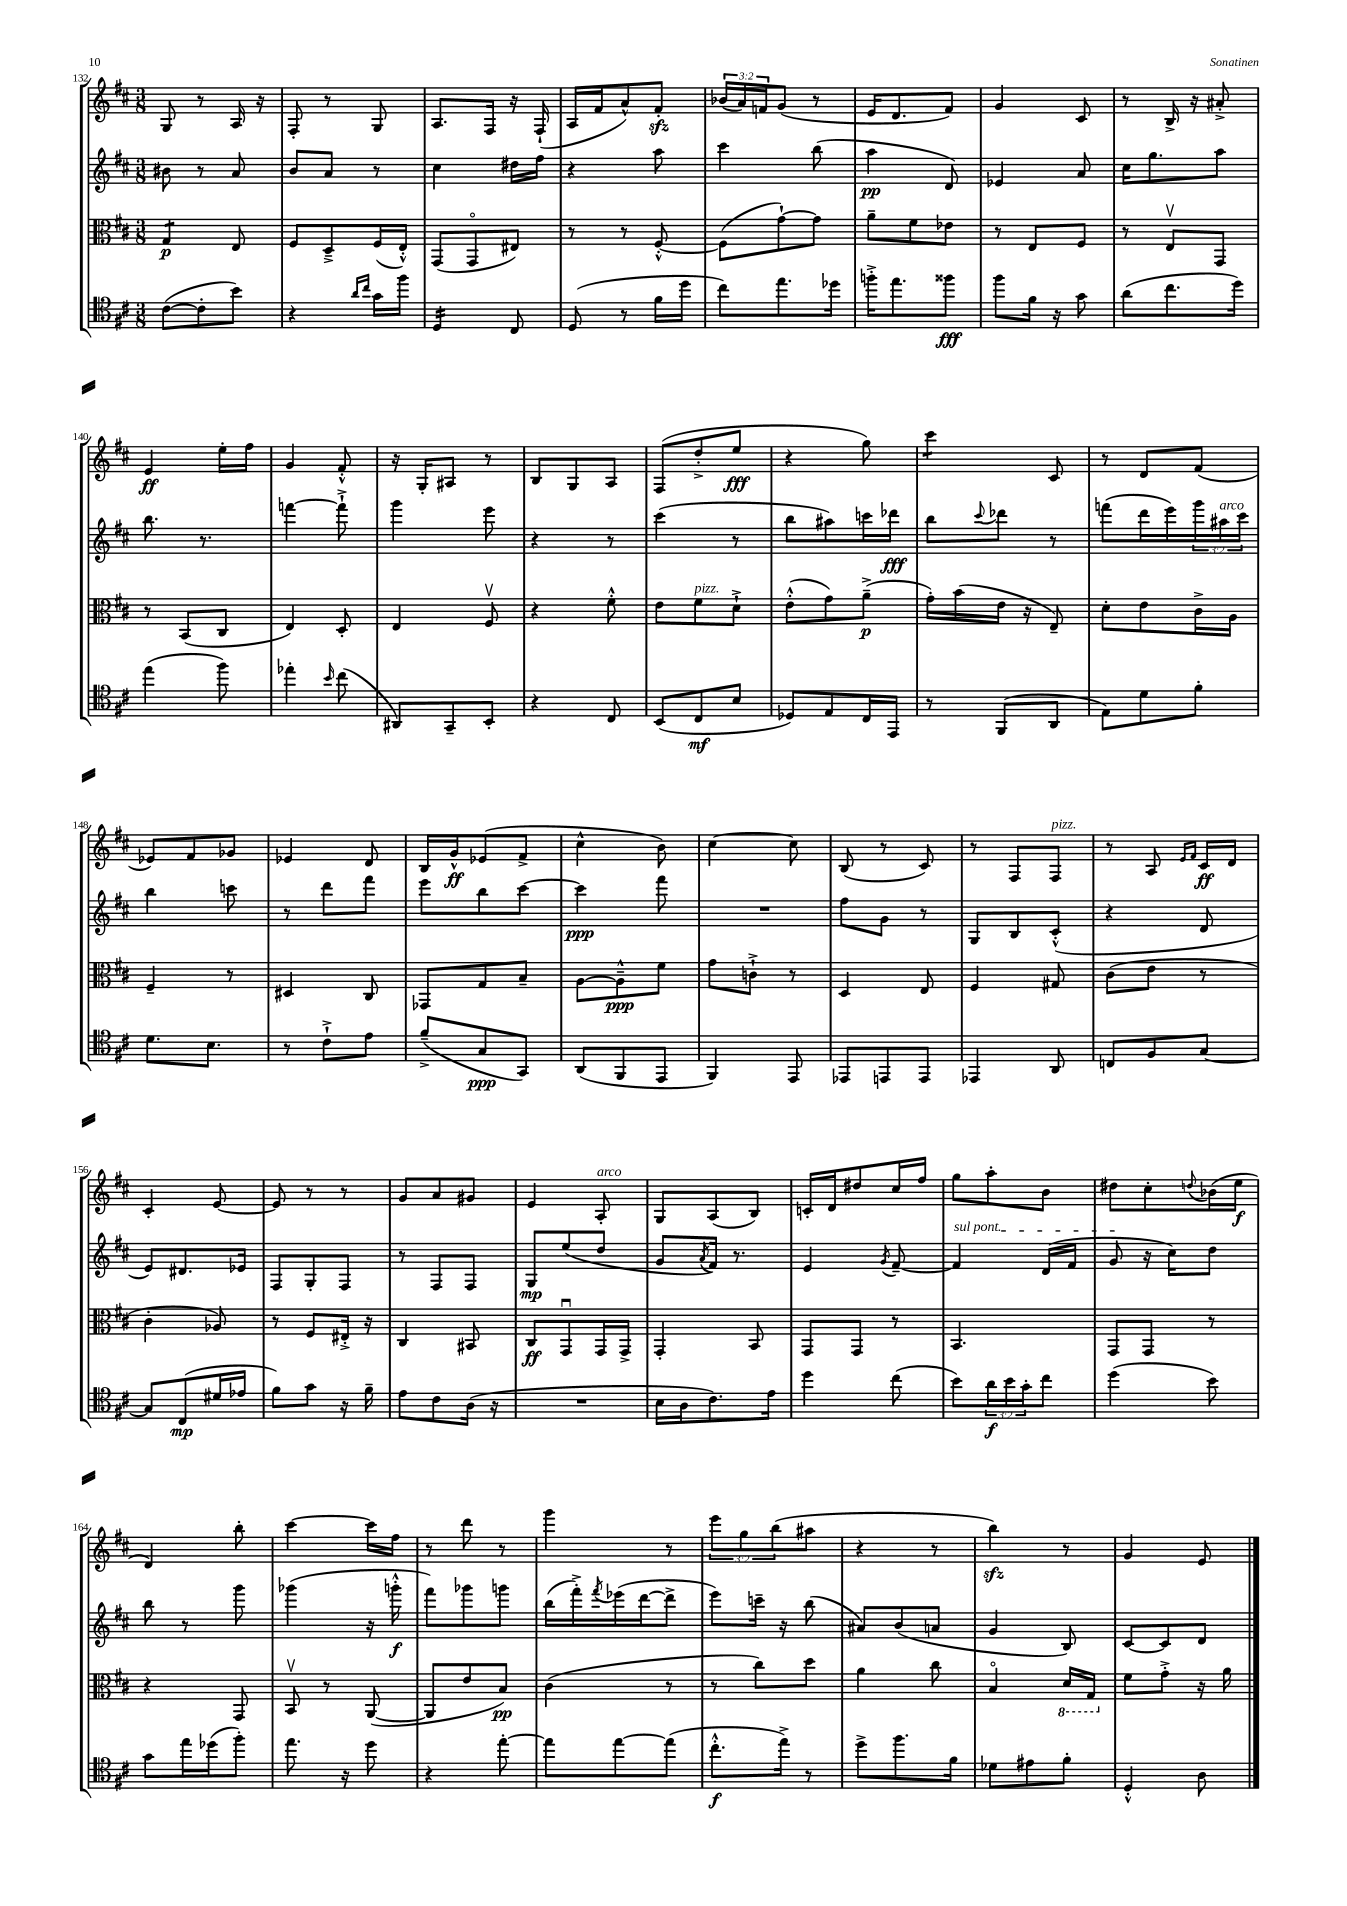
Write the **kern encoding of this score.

**kern	**dynam	**kern	**dynam	**kern	**dynam	**kern	**dynam
*part4	*part4	*part3	*part3	*part2	*part2	*part1	*part1
*staff4	*staff4	*staff3	*staff3	*staff2	*staff2	*staff1	*staff1
*clefC4	*	*clefC3	*	*clefG2	*	*clefG2	*
*k[f#c#]	*	*k[f#c#]	*	*k[f#c#]	*	*k[f#c#]	*
*M3/8	*	*M3/8	*	*M3/8	*	*M3/8	*
=132	=132	=132	=132	=132	=132	=132	=132
*	*	*tremolo	*	*	*	*	*
([8c#\L	.	8G/L	p	8b#X\	.	8G/	.
8c#'\]	.	8G/J	.	8r	.	8r	.
*	*	*Xtremolo	*	*	*	*	*
8b\J)	.	8E/	.	8a/	.	16A/	.
.	.	.	.	.	.	16r	.
=133	=133	=133	=133	=133	=133	=133	=133
4r	.	8F#/L	.	8b/L	.	8F#'/	.
.	.	8D~^/	.	8a/J	.	8r	.
16qqa/LL	.	.	.	.	.	.	.
16qqcc#/JJ	.	.	.	.	.	.	.
16g\LL	.	(16F#/L	.	8r	.	8G/	.
16ff#\JJ	.	16E'^^/JJ)	.	.	.	.	.
=134	=134	=134	=134	=134	=134	=134	=134
*tremolo	*	*	*	*	*	*	*
16D/LL	.	(8GG/L	.	4cc#\	.	8.A/L	.
16D/	.	.	.	.	.	.	.
16D/	.	8GG/	.	.	.	.	.
16D/JJ	.	.	.	.	.	16F#/Jk	.
*Xtremolo	*	*	*	*	*	*	*
8C#/	.	8E#X/J)	.	16dd#X\LL	.	16r	.
.	.	.	.	16ff#\JJ	.	(16F#`/	.
=135	=135	=135	=135	=135	=135	=135	=135
(8D/	.	8r	.	4r	.	16A/LL	.
.	.	.	.	.	.	16f#/J	.
8r	.	8r	.	.	.	8a^^/)	.
16f#\LL	.	[8F#'^^/	.	8aa\	.	8f#zz'/J	.
16dd\JJ	.	.	.	.	.	.	.
=136	=136	=136	=136	=136	=136	=136	=136
8cc#\L)	.	(8F#\L]	.	4ccc#\	.	(24b-X/LL	.
.	.	.	.	.	.	24a/)	.
.	.	.	.	.	.	24fn/J	.
8.ee\	.	[8g`\)	.	.	.	(8g/J	.
.	.	8g\J]	.	(8bb\	.	8r	.
16dd-X\Jk	.	.	.	.	.	.	.
=137	=137	=137	=137	=137	=137	=137	=137
16ffn'^\KL	.	8a~\L	.	4aa\	pp	16e/KL	.
8.ee\	.	.	.	.	.	8.d/	.
.	.	8f#\	.	.	.	.	.
8ff##X\J	fff	8e-X\J	.	8d/)	.	8f#/J)	.
=138	=138	=138	=138	=138	=138	=138	=138
8ff#\L	.	8r	.	4e-X/	.	4g/	.
16f#\Jk	.	8E/L	.	.	.	.	.
16r	.	.	.	.	.	.	.
8g\	.	8F#/J	.	8a/	.	8c#/	.
=139	=139	=139	=139	=139	=139	=139	=139
(8a\L	.	8r	.	16cc#\KL	.	8r	.
.	.	.	.	8.gg\	.	.	.
8.cc#\	.	8Ev/L	.	.	.	16B^/	.
.	.	.	.	.	.	16r	.
.	.	8GG/J	.	8aa\J	.	8a#X'^/	.
16dd\Jk)	.	.	.	.	.	.	.
!!LO:LB:g=z
=140	=140	=140	=140	=140	=140	=140	=140
(4ee\	.	8r	.	8.bb\	.	4e/	ff
.	.	(8BB/L	.	.	.	.	.
.	.	.	.	8.r	.	.	.
8ff#\)	.	8C#/J	.	.	.	16ee'\LL	.
.	.	.	.	.	.	16ff#\JJ	.
=141	=141	=141	=141	=141	=141	=141	=141
4ee-X'\	.	4E/)	.	[4fffn\	.	4g/	.
16qqb/	.	.	.	.	.	.	.
(8cc#\	.	8D'/	.	8fff`^\]	.	8f#'^^/	.
=142	=142	=142	=142	=142	=142	=142	=142
8AA#X/L)	.	4E/	.	4ggg\	.	16r	.
.	.	.	.	.	.	16G'/KL	.
8GG~/	.	.	.	.	.	8A#X/J	.
8BB'/J	.	8F#v/	.	8eee\	.	8r	.
=143	=143	=143	=143	=143	=143	=143	=143
4r	.	4r	.	4r	.	8B/L	.
.	.	.	.	.	.	8G/	.
8C#/	.	8f#'^^\	.	8r	.	8A/J	.
=144	=144	=144	=144	=144	=144	=144	=144
(8BB/L	.	8e\L	.	(4ccc#\	.	(8F#/L	.
!	!	!LO:TX:a:i:t=pizz.	!	!	!	!	!
8C#/	mf	8f#\	.	.	.	8dd'^/	.
8B/J	.	8d`^\J	.	8r	.	8ee/J	fff
=145	=145	=145	=145	=145	=145	=145	=145
8D-X/L)	.	(8e'^^\L	.	8bb\L	.	4r	.
8E/	.	8g\)	.	8aa#X\)	.	.	.
16C#/L	.	(8a~^\J	p	16cccn\L	.	8gg\)	.
16EE/JJ	.	.	.	16ddd-X\JJ	fff	.	.
=146	=146	=146	=146	=146	=146	=146	=146
*	*	*	*	*	*	*tremolo	*
8r	.	16g'\LL)	.	8bb\L	.	8ccc#\L	.
.	.	(16b\	.	.	.	.	.
.	.	.	.	8qqccc#/	.	.	.
(8FF#/L	.	16e\JJ	.	8ddd-X\J	.	8ccc#\J	.
*	*	*	*	*	*	*Xtremolo	*
.	.	16r	.	.	.	.	.
8AA/J	.	8E~/)	.	8r	.	8c#/	.
=147	=147	=147	=147	=147	=147	=147	=147
8E\L)	.	8d'\L	.	(8fffn\L	.	8r	.
8d\	.	8e\	.	16ddd\L	.	8d/L	.
.	.	.	.	16eee\)	.	.	.
8f#'\J	.	16c#^\L	.	24ggg\	.	(8f#/J	.
!	!	!	!	!LO:TX:a:i:t=arco	!	!	!
.	.	.	.	24aa#X\	.	.	.
.	.	16A\JJ	.	.	.	.	.
.	.	.	.	24ccc#\JJ	.	.	.
!!LO:LB:g=z
=148	=148	=148	=148	=148	=148	=148	=148
8.d\L	.	4F#~/	.	4bb\	.	8e-X/L)	.
.	.	.	.	.	.	8f#/	.
8.B\J	.	.	.	.	.	.	.
.	.	8r	.	8cccn\	.	8g-X/J	.
=149	=149	=149	=149	=149	=149	=149	=149
8r	.	4D#X/	.	8r	.	4e-X/	.
8c#`^\L	.	.	.	8ddd\L	.	.	.
8e\J	.	8C#/	.	8fff#\J	.	8d/	.
=150	=150	=150	=150	=150	=150	=150	=150
(8f#~^/L	.	8GG-X/L	.	8eee\L	.	16B/LL	.
.	.	.	.	.	.	16g^^/J	ff
8G/	ppp	8G/	.	8bb\	.	(8e-X/	.
8GG/J)	.	8B~/J	.	[8ccc#\J	.	8f#^/J	.
=151	=151	=151	=151	=151	=151	=151	=151
(8AA/L	.	[8A\L	.	4ccc#\]	ppp	4cc#^^\	.
8FF#/	.	8A~^^\]	ppp	.	.	.	.
8EE/J	.	8f#\J	.	8fff#\	.	8b\)	.
=152	=152	=152	=152	=152	=152	=152	=152
4FF#/)	.	8g\L	.	4.r	.	[4cc#\	.
.	.	8cn`^\J	.	.	.	.	.
8EE/	.	8r	.	.	.	8cc#\]	.
=153	=153	=153	=153	=153	=153	=153	=153
8EE-X/L	.	4D/	.	8ff#\L	.	(8B/	.
8EEn/	.	.	.	8g\J	.	8r	.
8EE/J	.	8E/	.	8r	.	8c#/)	.
=154	=154	=154	=154	=154	=154	=154	=154
4EE-X/	.	4F#/	.	8G/L	.	8r	.
.	.	.	.	8B/	.	8F#/L	.
!	!	!	!	!	!	!LO:TX:a:i:t=pizz.	!
8AA/	.	8G#X/	.	(8c#'^^/J	.	8F#/J	.
=155	=155	=155	=155	=155	=155	=155	=155
8Cn/L	.	(8c#\L	.	4r	.	8r	.
8F#/	.	8e\J	.	.	.	8A/	.
.	.	.	.	.	.	16qqe/LL	.
.	.	.	.	.	.	16qqf#/JJ	.
[8G/J	.	8r	.	8d/	.	16c#/LL	ff
.	.	.	.	.	.	16d/JJ	.
!!LO:LB:g=z
=156	=156	=156	=156	=156	=156	=156	=156
8G/L]	.	4c#'\	.	8e/L)	.	4c#'/	.
(8C#/	mp	.	.	8.d#X/	.	.	.
16d#X/L	.	8A-X/)	.	.	.	[8e/	.
16e-X/JJ	.	.	.	16e-X/Jk	.	.	.
=157	=157	=157	=157	=157	=157	=157	=157
8f#\L)	.	8r	.	8F#/L	.	8e/]	.
8g\J	.	8F#/L	.	8G'/	.	8r	.
16r	.	16E#X'^/Jk	.	8F#/J	.	8r	.
16f#~\	.	16r	.	.	.	.	.
=158	=158	=158	=158	=158	=158	=158	=158
8e\L	.	4C#/	.	8r	.	8g/L	.
8c#\	.	.	.	8F#/L	.	8a/	.
(16A\Jk	.	8BB#X/	.	8F#/J	.	8g#X/J	.
16r	.	.	.	.	.	.	.
=159	=159	=159	=159	=159	=159	=159	=159
4.r	.	8C#/L	ff	8G/L	mp	4e/	.
.	.	8GGu/	.	(8ee/	.	.	.
!	!	!	!	!	!	!LO:TX:a:i:t=arco	!
.	.	16GG/L	.	8dd/J	.	8A'/	.
.	.	16GG^/JJ	.	.	.	.	.
=160	=160	=160	=160	=160	=160	=160	=160
16B\LL	.	4GG'/	.	8g/L	.	8G/L	.
16A\J	.	.	.	.	.	.	.
.	.	.	.	8qa/	.	.	.
8.c#\)	.	.	.	16f#/Jk)	.	(8A/	.
.	.	.	.	8.r	.	.	.
.	.	8BB/	.	.	.	8B/J)	.
16e\Jk	.	.	.	.	.	.	.
=161	=161	=161	=161	=161	=161	=161	=161
4dd\	.	8GG/L	.	4e/	.	16cn'/LL	.
.	.	.	.	.	.	16d/J	.
.	.	8GG/J	.	.	.	8dd#X/	.
.	.	.	.	8qg/	.	.	.
(8cc#\	.	8r	.	[8f#~/	.	16cc#/L	.
.	.	.	.	.	.	16ff#/JJ	.
=162	=162	=162	=162	=162	=162	=162	=162
!	!	!	!	!LO:TX:a:i:t=sul pont.	!	!	!
8b\L)	.	4.BB/	.	4f#/]	.	8gg\L	.
24a\L	f	.	.	.	.	8aa'\	.
24b\	.	.	.	.	.	.	.
24g'\J	.	.	.	.	.	.	.
8cc#\J	.	.	.	(16d/LL	.	8b\J	.
.	.	.	.	16f#/JJ	.	.	.
=163	=163	=163	=163	=163	=163	=163	=163
(4dd\	.	8GG/L	.	8g/	.	8dd#X\L	.
.	.	8GG/J	.	16r	.	8cc#'\	.
.	.	.	.	16cc#\KL)	.	.	.
.	.	.	.	.	.	8qqddn/	.
8b\)	.	8r	.	8dd\J	.	(16b-X\L	.
.	.	.	.	.	.	16ee\JJ	f
!!LO:LB:g=z
=164	=164	=164	=164	=164	=164	=164	=164
8g\L	.	4r	.	8bb\	.	4d/)	.
16ee\L	.	.	.	8r	.	.	.
(16dd-X\J	.	.	.	.	.	.	.
8ff#'\J)	.	8GG/	.	8ggg\	.	8bb'\	.
=165	=165	=165	=165	=165	=165	=165	=165
8.ee\	.	8BBv/	.	(4ggg-X\	.	[4ccc#\	.
.	.	8r	.	.	.	.	.
16r	.	.	.	.	.	.	.
8dd\	.	([8AA/	.	16r	.	16ccc#\LL]	.
.	.	.	.	16gggn'^^\	f	16ff#\JJ	.
=166	=166	=166	=166	=166	=166	=166	=166
4r	.	8AA/L]	.	8fff#\L)	.	8r	.
.	.	8e/	.	8ggg-X\	.	8ddd\	.
[8ee'\	.	8B/J)	pp	8gggn\J	.	8r	.
=167	=167	=167	=167	=167	=167	=167	=167
8ee\L]	.	(4c#\	.	(16bb\LL	.	4ggg\	.
.	.	.	.	16fff#'^\)	.	.	.
.	.	.	.	8qfff#/	.	.	.
[8ee\	.	.	.	(16eee-X\	.	.	.
.	.	.	.	[16ddd\J	.	.	.
(8ee\J]	.	8r	.	8ddd^\J]	.	8r	.
=168	=168	=168	=168	=168	=168	=168	=168
8.cc#'^^\L	f	8r	.	8eee\L)	.	12eee\L	.
.	.	.	.	.	.	12gg\	.
.	.	8cc#\L)	.	16cccn~\Jk	.	.	.
.	.	.	.	.	.	(12bb\	.
16ee^\Jk)	.	.	.	16r	.	.	.
8r	.	8dd\J	.	(8bb\	.	8aa#X\J	.
=169	=169	=169	=169	=169	=169	=169	=169
8dd^\L	.	4a\	.	8a#X/L)	.	4r	.
8.ff#\	.	.	.	(8b/	.	.	.
.	.	8cc#\	.	8an/J	.	8r	.
16f#\Jk	.	.	.	.	.	.	.
=170	=170	=170	=170	=170	=170	=170	=170
8d-X\L	.	4B/	.	4g/	.	4bbzz\)	.
8e#X\	.	.	.	.	.	.	.
*	*	*8ba	*	*	*	*	*
8f#'\J	.	16D/LL	.	8B/)	.	8r	.
.	.	16GG/JJ	.	.	.	.	.
=171	=171	=171	=171	=171	=171	=171	=171
*	*	*X8ba	*	*	*	*	*
4D'^^/	.	8f#\L	.	[8c#/L	.	4g/	.
.	.	8g'^\J	.	8c#/]	.	.	.
8A\	.	16r	.	8d/J	.	8e/	.
.	.	16a\	.	.	.	.	.
==	==	==	==	==	==	==	==
*-	*-	*-	*-	*-	*-	*-	*-
